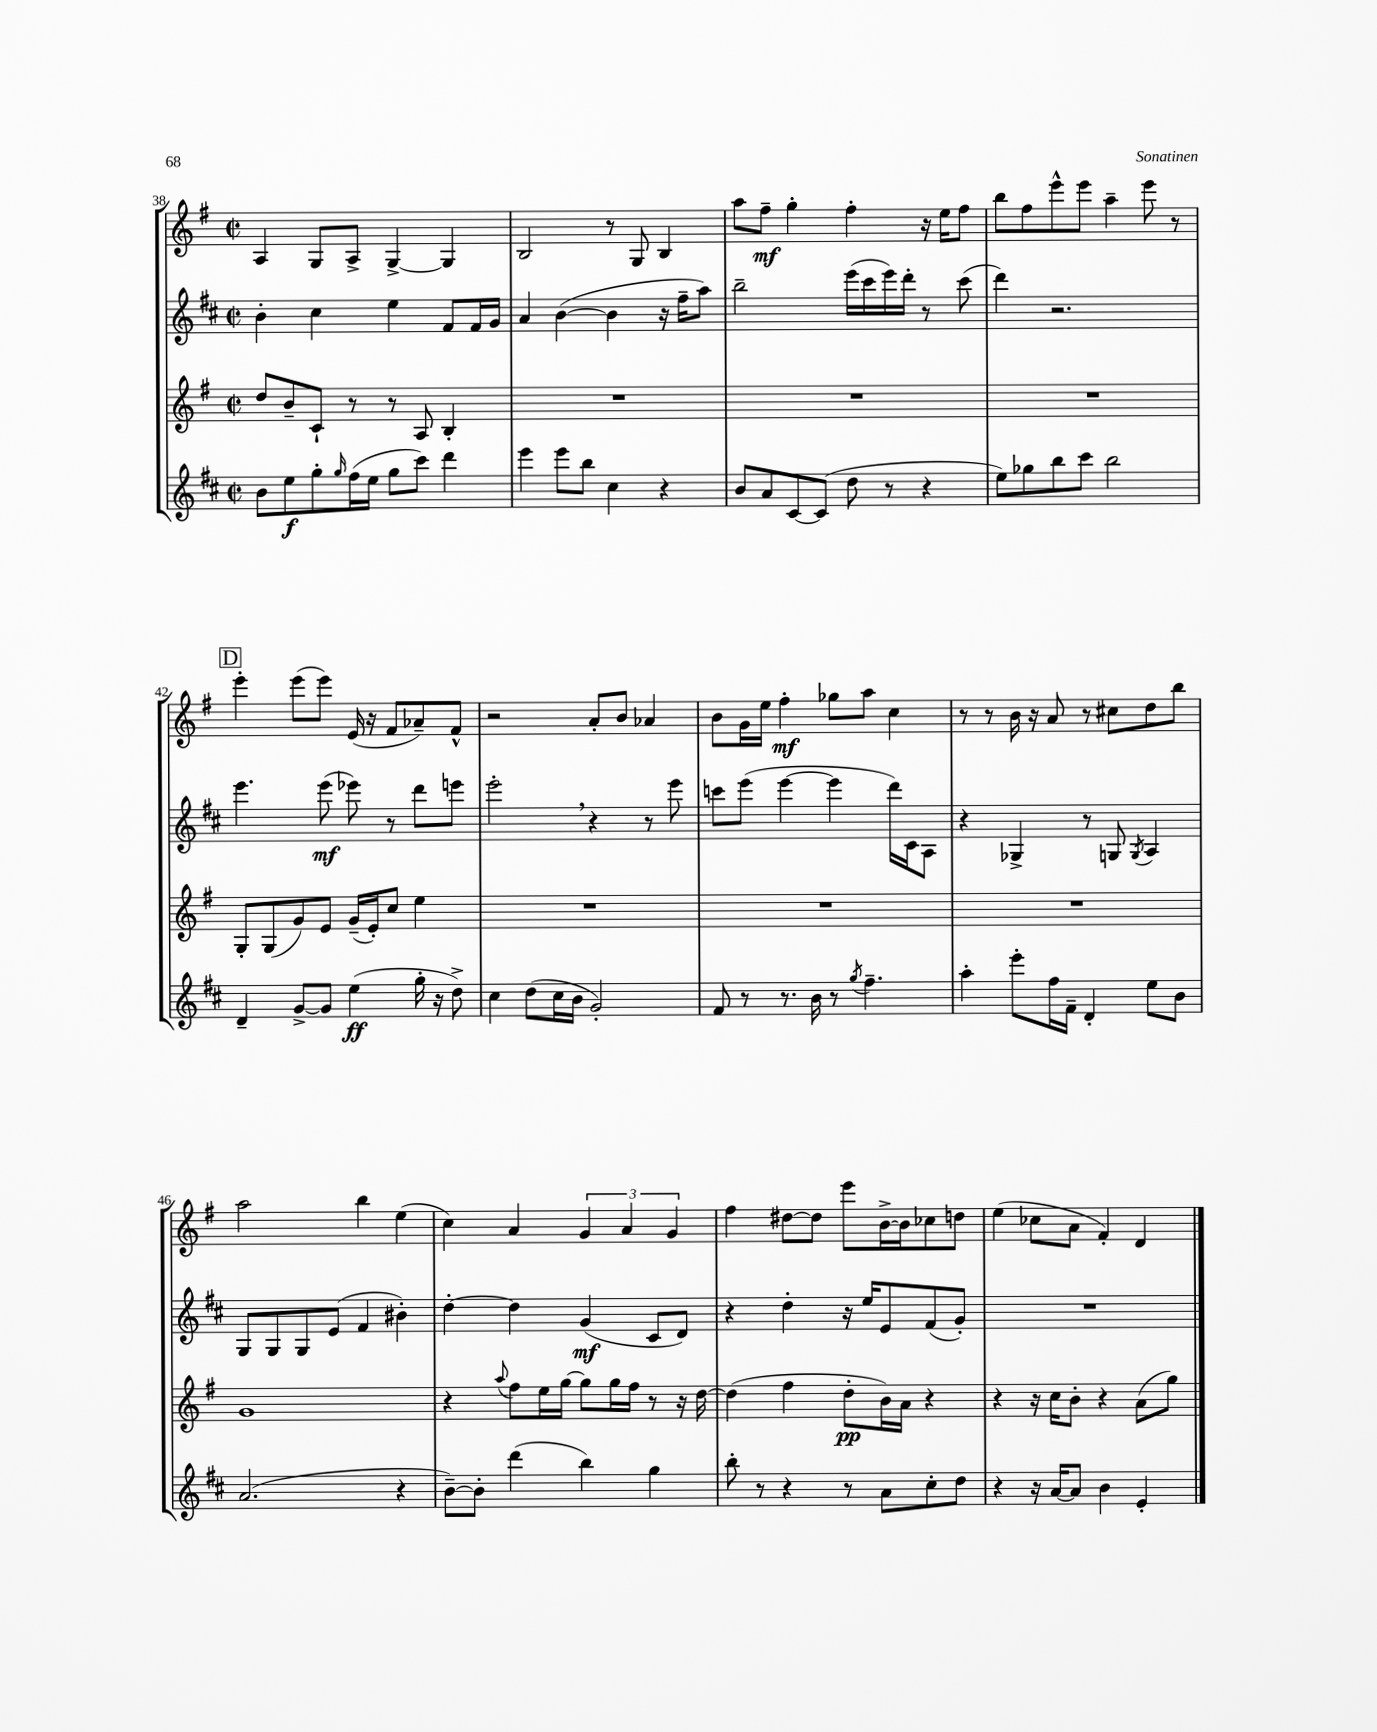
<<
\new StaffGroup <<
\new Staff = "s0" {
    \clef treble \key g \major \defaultTimeSignature \time 2/2
    a4 g8 a8-> g4~-> g4 |
    b2 r8 g8 b4 |
    a''8 fis''8--\mf g''4-. fis''4-. r16 e''16 fis''8 |
    b''8 fis''8 e'''8-^ e'''8 a''4-- e'''8 r8 |
    \mark \markup { \box "D" } e'''4-. e'''8( e'''8) e'16( r16 fis'8 aes'8--) fis'8-^ |
    r2 a'8-. b'8 aes'4 |
    b'8 g'16 e''16 fis''4-.\mf ges''8 a''8 c''4 |
    r8 r8 b'16 r16 a'8 r8 cis''8 d''8 b''8 |
    a''2 b''4 e''4( |
    c''4) a'4 \tuplet 3/2 { g'4 a'4 g'4 } |
    fis''4 dis''8~ dis''8 e'''8 b'16~-> b'16 ces''8 d''8 |
    e''4( ces''8 a'8 fis'4-.) d'4 \bar "|." |
}
\new Staff = "s1" {
    \clef treble \key d \major \defaultTimeSignature \time 2/2
    b'4-. cis''4 e''4 fis'8 fis'16 g'16 |
    a'4 b'4~( b'4 r16 fis''16-- a''8) |
    b''2-- e'''16( cis'''16 e'''16) d'''16-. r8 cis'''8( |
    d'''4) r2. |
    \mark \markup { \box "D" } e'''4. e'''8\mf( ees'''8) r8 d'''8 e'''8 |
    e'''2-. \breathe r4 r8 e'''8 |
    c'''8 e'''8( e'''4~ e'''4 d'''16) cis'16 a8 |
    r4 ges4-> r8 g8 \acciaccatura { g8 } a4 |
    g8 g8 g8 e'8( fis'4 bis'4-.) |
    d''4~-. d''4 g'4\mf( cis'8 d'8) |
    r4 d''4-. r16 e''16 e'8 fis'8( g'8-.) |
    R1 \bar "|." |
}
\new Staff = "s2" {
    \clef treble \key g \major \defaultTimeSignature \time 2/2
    d''8 b'8-- c'8-! r8 r8 a8 b4-. |
    R1 |
    R1 |
    R1 |
    \mark \markup { \box "D" } g8-. g8( g'8) e'8 g'16--( e'16-.) c''8 e''4 |
    R1 |
    R1 |
    R1 |
    g'1 |
    r4 \appoggiatura { a''8 } fis''8 e''16 g''16~ g''8 g''16 fis''16 r8 r16 d''16~ |
    d''4( fis''4 d''8-.\pp b'16) a'16 r4 |
    r4 r16 c''16 b'8-. r4 a'8( g''8) \bar "|." |
}
\new Staff = "s3" {
    \clef treble \key d \major \defaultTimeSignature \time 2/2
    b'8 e''8\f g''8-. \grace { g''16 } fis''16( e''16 g''8 cis'''8) d'''4 |
    e'''4 e'''8 b''8 cis''4 r4 |
    b'8 a'8 cis'8~ cis'8( d''8 r8 r4 |
    e''8) ges''8 b''8 cis'''8 b''2 |
    \mark \markup { \box "D" } d'4-- g'8~-> g'8 e''4\ff( g''16-. r16 d''8->) |
    cis''4 d''8( cis''16 b'16 g'2-.) |
    fis'8 r8 r8. b'16 r8 \acciaccatura { g''8 } fis''4.-- |
    a''4-. e'''8-. fis''16 fis'16-- d'4-. e''8 b'8 |
    a'2.( r4 |
    b'8~--) b'8-. d'''4( b''4) g''4 |
    b''8-. r8 r4 r8 a'8 cis''8-. d''8 |
    r4 r16 a'16~ a'8 b'4 e'4-. \bar "|." |
}
>>
>>
\layout { \context { \Score currentBarNumber = #38 } }
